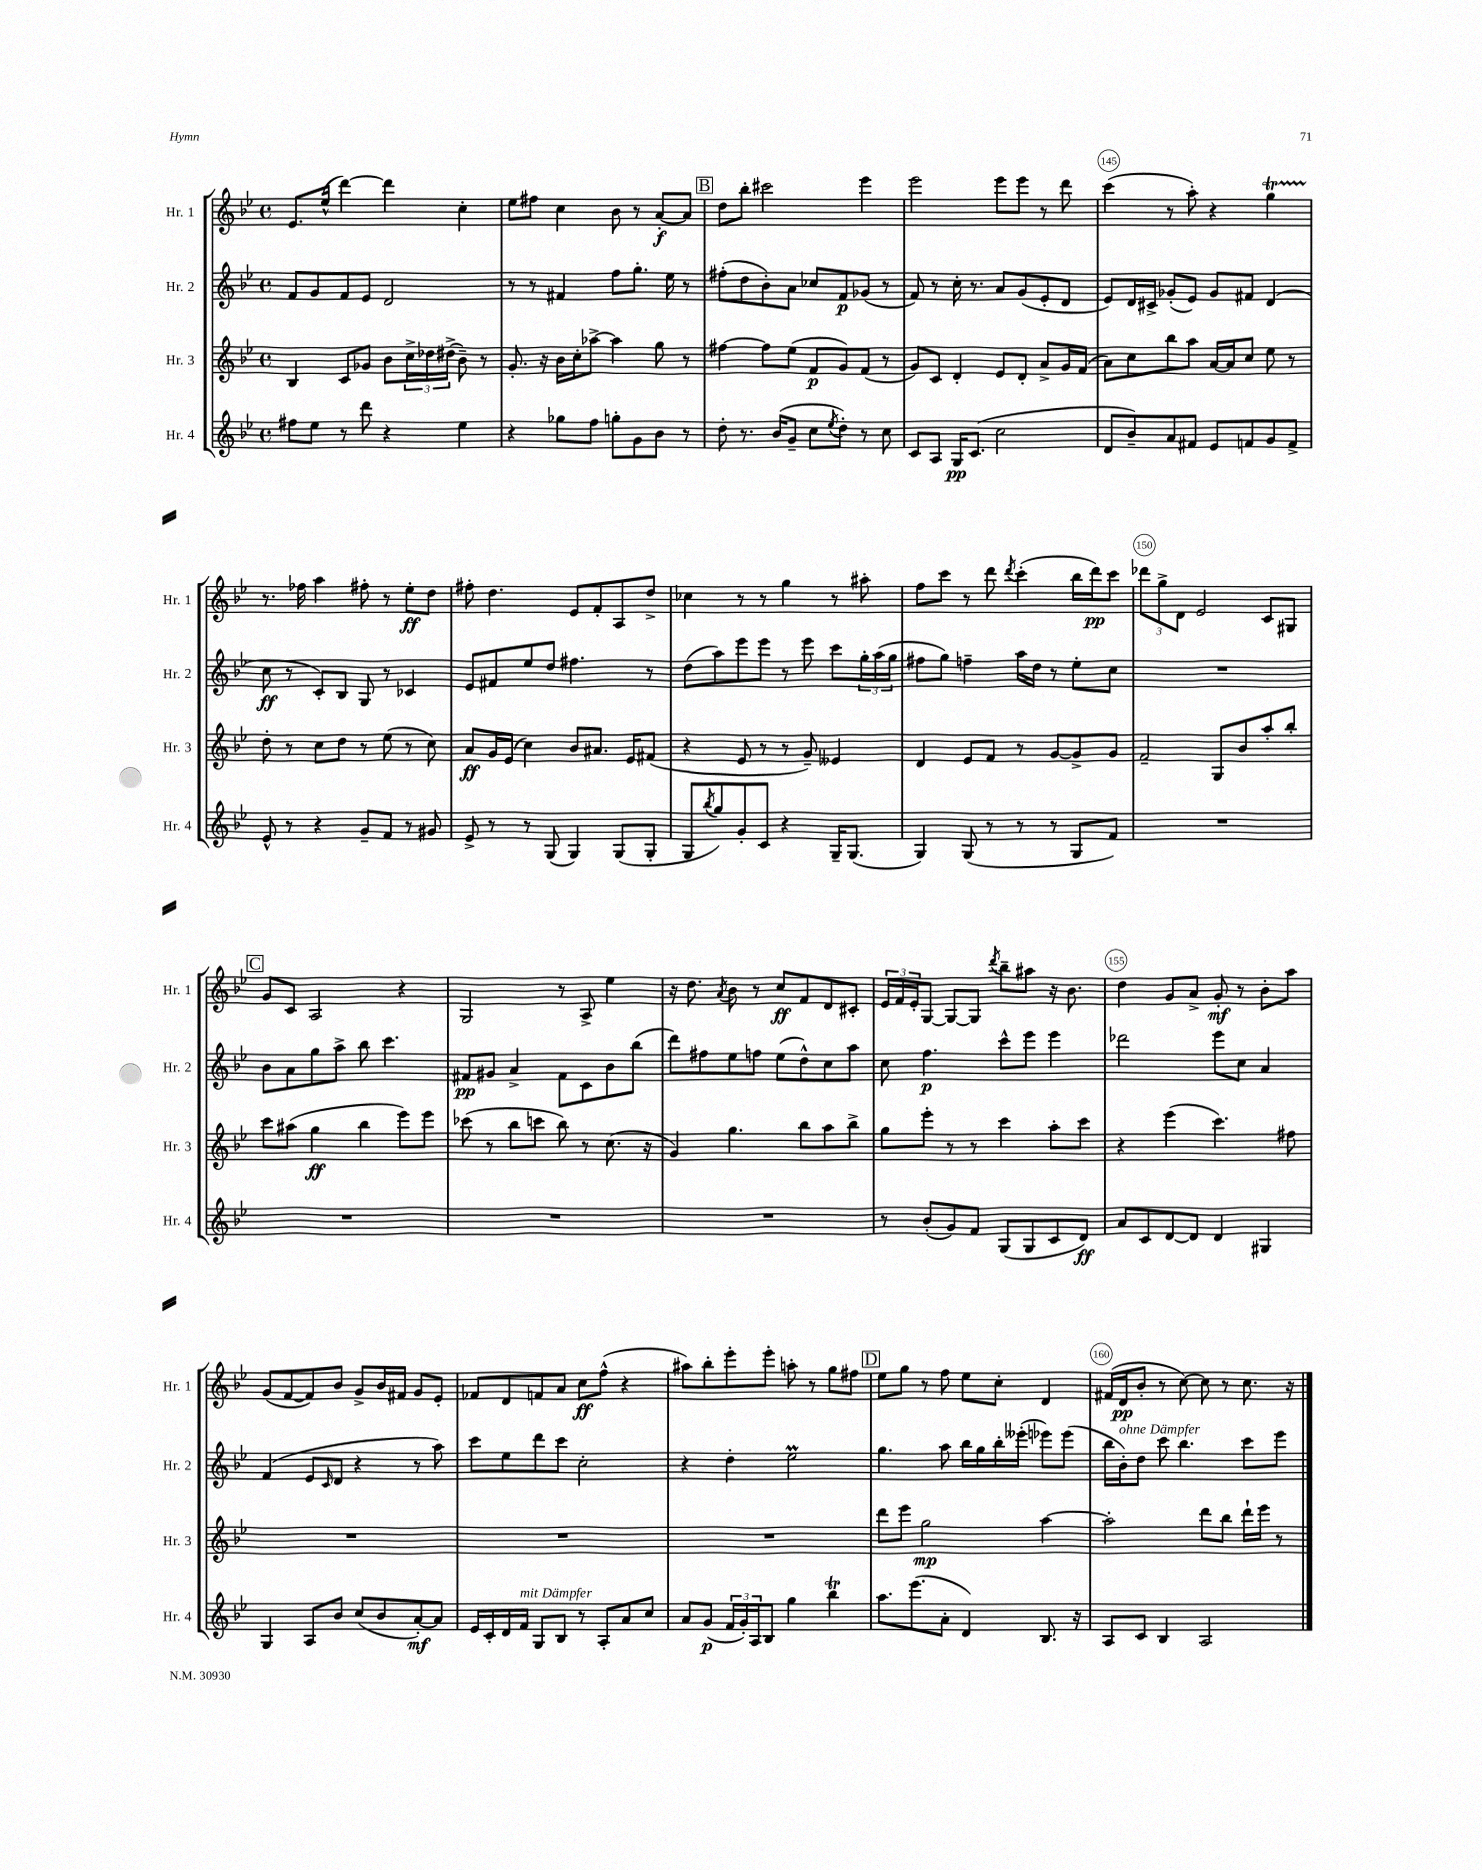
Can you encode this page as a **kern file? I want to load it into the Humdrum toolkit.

**kern	**dynam	**kern	**dynam	**kern	**dynam	**kern	**dynam
*part4	*part4	*part3	*part3	*part2	*part2	*part1	*part1
*staff4	*staff4	*staff3	*staff3	*staff2	*staff2	*staff1	*staff1
*I"Hr. 4	*	*I"Hr. 3	*	*I"Hr. 2	*	*I"Hr. 1	*
*I'Hr. 4	*	*I'Hr. 3	*	*I'Hr. 2	*	*I'Hr. 1	*
*clefG2	*	*clefG2	*	*clefG2	*	*clefG2	*
*k[b-e-]	*	*k[b-e-]	*	*k[b-e-]	*	*k[b-e-]	*
*M4/4	*	*M4/4	*	*M4/4	*	*M4/4	*
*met(c)	*	*met(c)	*	*met(c)	*	*met(c)	*
=141	=141	=141	=141	=141	=141	=141	=141
8ff#X\L	.	4B-/	.	8f/L	.	8.e-/L	.
8ee-\J	.	.	.	8g/	.	.	.
.	.	.	.	.	.	(16ee-^^/Jk	.
8r	.	8c/L	.	8f/	.	[4ddd\)	.
8ddd\	.	8g-X/J	.	8e-/J	.	.	.
4r	.	8b-\L	.	2d/	.	4ddd\]	.
.	.	24cc^\L	.	.	.	.	.
.	.	24dd-X\	.	.	.	.	.
.	.	(24dd#X^\JJ	.	.	.	.	.
4ee-\	.	8b-~\)	.	.	.	4cc'\	.
.	.	8r	.	.	.	.	.
=142	=142	=142	=142	=142	=142	=142	=142
4r	.	8.g'/	.	8r	.	8ee-\L	.
.	.	.	.	8r	.	8ff#X\J	.
.	.	16r	.	.	.	.	.
8gg-X\L	.	16b-\LL	.	4f#X/	.	4cc\	.
.	.	16cc'\J	.	.	.	.	.
8ff\J	.	[8aa-X^\J	.	.	.	.	.
8ggn'\L	.	4aa-\]	.	8ff\L	.	8b-\	.
8g\	.	.	.	8.gg'\J	.	8r	.
8b-\J	.	8gg\	.	.	.	[8a'/L	f
.	.	.	.	16ee-\	.	.	.
8r	.	8r	.	8r	.	8a/J]	.
!!LO:REH:place=s1:t=B
=143	=143	=143	=143	=143	=143	=143	=143
8dd'\	.	[4ff#X\	.	(8ff#X'\L	.	8dd\L	.
8.r	.	.	.	8dd\	.	8bb-'\J	.
.	.	8ff#\L]	.	8b-'\)	.	2ccc#X\	.
(16b-/KL	.	.	.	.	.	.	.
8g~/J	.	(8ee-\J	.	8a\J	.	.	.
8cc\L	.	8f/L	p	8cc-X/L	.	.	.
8qee-/	.	.	.	.	.	.	.
8dd'\J)	.	8g/)	.	8f/	p	.	.
8r	.	(8f/J	.	(8g-X/J	.	4eee-\	.
8cc\	.	8r	.	8r	.	.	.
=144	=144	=144	=144	=144	=144	=144	=144
8c/L	.	8g/L)	.	8f/)	.	2eee-\	.
8A/J	.	8c/J	.	8r	.	.	.
16G/KL	pp	4d'/	.	16cc'\	.	.	.
(8.c/J	.	.	.	8.r	.	.	.
2cc\	.	8e-/L	.	8a/L	.	8eee-\L	.
.	.	8d'/J	.	(8g/	.	8eee-\J	.
.	.	8a^/L	.	8e-'/	.	8r	.
.	.	16g/L	.	8d/J	.	8ddd\	.
.	.	(16f/JJ	.	.	.	.	.
=145	=145	=145	=145	=145	=145	=145	=145
8d/L	.	8a\L)	.	8e-/L)	.	(4ccc\	.
8b-~/)	.	8cc\	.	16d/L	.	.	.
.	.	.	.	16c#X^/JJ	.	.	.
8a/	.	8bb-\	.	(8g-X'/L	.	8r	.
8f#X/J	.	8aa\J	.	8e-/J)	.	8aa'\)	.
8e-/L	.	[16a/LL	.	8g-/L	.	4r	.
.	.	16a/J]	.	.	.	.	.
8fn/	.	8cc/J	.	8f#X/J	.	.	.
8g/	.	8ee-\	.	(4d/	.	4ggT\	.
8f^/J	.	8r	.	.	.	.	.
!!LO:LB:g=z
=146	=146	=146	=146	=146	=146	=146	=146
8e-^^/	.	8dd'\	.	8cc\	ff	8.r	.
8r	.	8r	.	8r	.	.	.
.	.	.	.	.	.	16ff-X\	.
4r	.	8cc\L	.	8c'/L)	.	4aa\	.
.	.	8dd\J	.	8B-/J	.	.	.
8g~/L	.	8r	.	8G/	.	8ff#X'\	.
8f/J	.	(8ee-\	.	8r	.	8r	.
8r	.	8r	.	4c-X/	.	8ee-'\L	ff
8g#X/	.	8cc\)	.	.	.	8dd\J	.
=147	=147	=147	=147	=147	=147	=147	=147
8e-^/	.	8a/L	ff	8e-/L	.	8ff#X'\	.
8r	.	16g/L	.	8f#X/	.	4.dd\	.
.	.	(16e-/JJ	.	.	.	.	.
8r	.	4cc\)	.	8ee-/	.	.	.
(8G/	.	.	.	8dd/J	.	.	.
4G/)	.	8b-/L	.	4.ff#X\	.	8e-/L	.
.	.	8.a#X/J	.	.	.	8f'/	.
(8G/L	.	.	.	.	.	8A/	.
.	.	16e-/KL	.	.	.	.	.
8G'/J	.	(8f#X/J	.	8r	.	8dd^/J	.
=148	=148	=148	=148	=148	=148	=148	=148
8G/L	.	4r	.	(8dd\L	.	4cc-X\	.
8qbb-/	.	.	.	.	.	.	.
8gg/)	.	.	.	8aa\)	.	.	.
8g'/	.	8e-/	.	8eee-\	.	8r	.
8c/J	.	8r	.	8eee-\J	.	8r	.
4r	.	8r	.	8r	.	4gg\	.
.	.	8g~/)	.	8eee-\	.	.	.
16G~/KL	.	4e--X/	.	8ccc\L	.	8r	.
(8.G/J	.	.	.	.	.	.	.
.	.	.	.	24gg'\L	.	8aa#X'\	.
.	.	.	.	(24aa\	.	.	.
.	.	.	.	24gg\JJ	.	.	.
=149	=149	=149	=149	=149	=149	=149	=149
4G/)	.	4d/	.	8ff#X\L	.	8ff\L	.
.	.	.	.	8gg\J)	.	8ccc\J	.
(8G/	.	8e-/L	.	4ffn~\	.	8r	.
8r	.	8f/J	.	.	.	8ddd\	.
.	.	.	.	.	.	8qddd/	.
8r	.	8r	.	16aa\LL	.	(4ccc'\	.
.	.	.	.	16dd\JJ	.	.	.
8r	.	[8g/L	.	8r	.	.	.
8G/L	.	8g^/]	.	8ee-'\L	.	16bb-\LL	.
.	.	.	.	.	.	16ddd\J)	pp
8f/J)	.	8g/J	.	8cc\J	.	8ccc\J	.
=150	=150	=150	=150	=150	=150	=150	=150
1r	.	2f~/	.	1r	.	12ddd-X\L	.
.	.	.	.	.	.	12gg^\	.
.	.	.	.	.	.	12d\J	.
.	.	.	.	.	.	2e-/	.
.	.	8G/L	.	.	.	.	.
.	.	8b-/	.	.	.	.	.
.	.	8aa'/	.	.	.	8c/L	.
.	.	8bb-'/J	.	.	.	8G#X/J	.
!!LO:LB:g=z
!!LO:REH:place=s1:t=C
=151	=151	=151	=151	=151	=151	=151	=151
1r	.	8ccc\L	.	8b-\L	.	8g/L	.
.	.	(8aa#X\J	.	8a\	.	8c/J	.
.	.	4gg\	ff	8gg\	.	2A/	.
.	.	.	.	8aa^\J	.	.	.
.	.	4bb-\	.	8bb-\	.	.	.
.	.	.	.	4.ccc\	.	.	.
.	.	8eee-\L)	.	.	.	4r	.
.	.	8eee-\J	.	.	.	.	.
=152	=152	=152	=152	=152	=152	=152	=152
1r	.	(8ccc-X\	.	8f#X/L	pp	2G/	.
.	.	8r	.	8g#X/J	.	.	.
.	.	8bb-\L	.	4a^/	.	.	.
.	.	8cccn\J	.	.	.	.	.
.	.	8bb-\)	.	8f#\L	.	8r	.
.	.	8r	.	8c\	.	8A^/	.
.	.	(8.cc\	.	8b-\	.	4ee-\	.
.	.	.	.	(8bb-\J	.	.	.
.	.	16r	.	.	.	.	.
=153	=153	=153	=153	=153	=153	=153	=153
1r	.	4g/)	.	8ddd\L)	.	16r	.
.	.	.	.	.	.	8.dd\	.
.	.	.	.	8ff#X\	.	.	.
.	.	.	.	.	.	8qa/	.
.	.	4.gg\	.	8ee-\	.	8b-\	.
.	.	.	.	8ffn\J	.	8r	.
.	.	.	.	(8ee-\L	.	8cc/L	ff
.	.	8bb-\L	.	8dd^^\)	.	8f/	.
.	.	8aa\	.	8cc\	.	8d/	.
.	.	8bb-^\J	.	8aa\J	.	8c#X'/J	.
=154	=154	=154	=154	=154	=154	=154	=154
8r	.	8gg\L	.	8cc\	.	24e-/LL	.
.	.	.	.	.	.	24f/	.
.	.	.	.	.	.	24e-'/J	.
(8b-'/L	.	8eee-'\J	.	4.ff\	p	[8G/J	.
8g/)	.	8r	.	.	.	8G/L_	.
8f/J	.	8r	.	.	.	8G/J]	.
.	.	.	.	.	.	8qddd/	.
(8G/L	.	4ccc\	.	8ccc^^\L	.	8bb-~\L	.
8G/	.	.	.	8eee-\J	.	8aa#X\J	.
8c/	.	8aa'\L	.	4eee-\	.	16r	.
.	.	.	.	.	.	8.b-\	.
8d/J)	ff	8ccc\J	.	.	.	.	.
=155	=155	=155	=155	=155	=155	=155	=155
8a/L	.	4r	.	2ddd-X\	.	4dd\	.
8c/	.	.	.	.	.	.	.
[8d/	.	(4eee-\	.	.	.	8g/L	.
8d/J]	.	.	.	.	.	8a^/J	.
4d/	.	4.ccc\)	.	8eee-\L	.	8g'/	mf
.	.	.	.	8cc\J	.	8r	.
4G#X/	.	.	.	4a/	.	8b-'\L	.
.	.	8ff#X\	.	.	.	8aa\J	.
!!LO:LB:g=z
=156	=156	=156	=156	=156	=156	=156	=156
4G/	.	1r	.	(4f/	.	(8g/L	.
.	.	.	.	.	.	[8f/	.
8A/L	.	.	.	8e-/L	.	8f/])	.
.	.	.	.	16qqc/	.	.	.
8b-/J	.	.	.	8d/J	.	8b-/J	.
(8cc/L	.	.	.	4r	.	8g^/L	.
8b-/	.	.	.	.	.	16b-/L	.
.	.	.	.	.	.	16f#X/JJ	.
[8a'/)	mf	.	.	8r	.	8g/L	.
8a/J]	.	.	.	8aa\)	.	8e-'/J	.
=157	=157	=157	=157	=157	=157	=157	=157
16e-/LL	.	1r	.	8ccc\L	.	8f-X/L	.
16c'/	.	.	.	.	.	.	.
16d/	.	.	.	8ee-\	.	8d/	.
!LO:TX:a:i:t=mit Dämpfer	!	!	!	!	!	!	!
16f/JJ	.	.	.	.	.	.	.
8G/L	.	.	.	8ddd\	.	8fn/	.
8B-/J	.	.	.	8ccc\J	.	8a/J	.
8r	.	.	.	2cc'\	.	8cc\L	ff
8A'/L	.	.	.	.	.	(8ff^^\J	.
8a/	.	.	.	.	.	4r	.
8cc/J	.	.	.	.	.	.	.
=158	=158	=158	=158	=158	=158	=158	=158
8a/L	.	1r	.	4r	.	8aa#X\L)	.
(8g/J	p	.	.	.	.	8bb-'\	.
24f/LL	.	.	.	4dd'\	.	8eee-'\	.
24g'/)	.	.	.	.	.	.	.
24A/J	.	.	.	.	.	.	.
8B-/J	.	.	.	.	.	8eee-'\J	.
4gg\	.	.	.	2ee-M\	.	8aan'\	.
.	.	.	.	.	.	8r	.
4bb-T\	.	.	.	.	.	8gg\L	.
.	.	.	.	.	.	8ff#X\J	.
!!LO:REH:place=s1:t=D
=159	=159	=159	=159	=159	=159	=159	=159
8.aa\L	.	8ddd\L	.	4.gg\	.	8ee-\L	.
.	.	8eee-\J	.	.	.	8gg\J	.
(8.eee-\	.	.	.	.	.	.	.
.	.	2gg\	mp	.	.	8r	.
8a'\J	.	.	.	8aa\	.	8ff\	.
4d/)	.	.	.	16bb-\LL	.	8ee-\L	.
.	.	.	.	16gg\	.	.	.
.	.	.	.	16bb-'\	.	8cc'\J	.
.	.	.	.	(16eee--X'\JJ	.	.	.
8.B-/	.	[4aa\	.	8eee-X\L)	.	4d/	.
.	.	.	.	(8eee-\J	.	.	.
16r	.	.	.	.	.	.	.
=160	=160	=160	=160	=160	=160	=160	=160
8A/L	.	2aa'\]	.	16bb-\LL	.	(16f#X/LL	.
!	!	!	!	!LO:TX:a:i:t=ohne Dämpfer	!	!	!
.	.	.	.	16b-'\J)	.	16d/J	pp
8c/J	.	.	.	8dd\J	.	8b-'/J	.
4B-/	.	.	.	8ccc\	.	8r	.
.	.	.	.	4.bb-\	.	[8cc\)	.
2A/	.	8ddd\L	.	.	.	8cc\]	.
.	.	8bb-\J	.	.	.	8r	.
.	.	16ddd`\LL	.	8ccc\L	.	8.cc\	.
.	.	16eee-\JJ	.	.	.	.	.
.	.	8r	.	8eee-\J	.	.	.
.	.	.	.	.	.	16r	.
==	==	==	==	==	==	==	==
*-	*-	*-	*-	*-	*-	*-	*-
